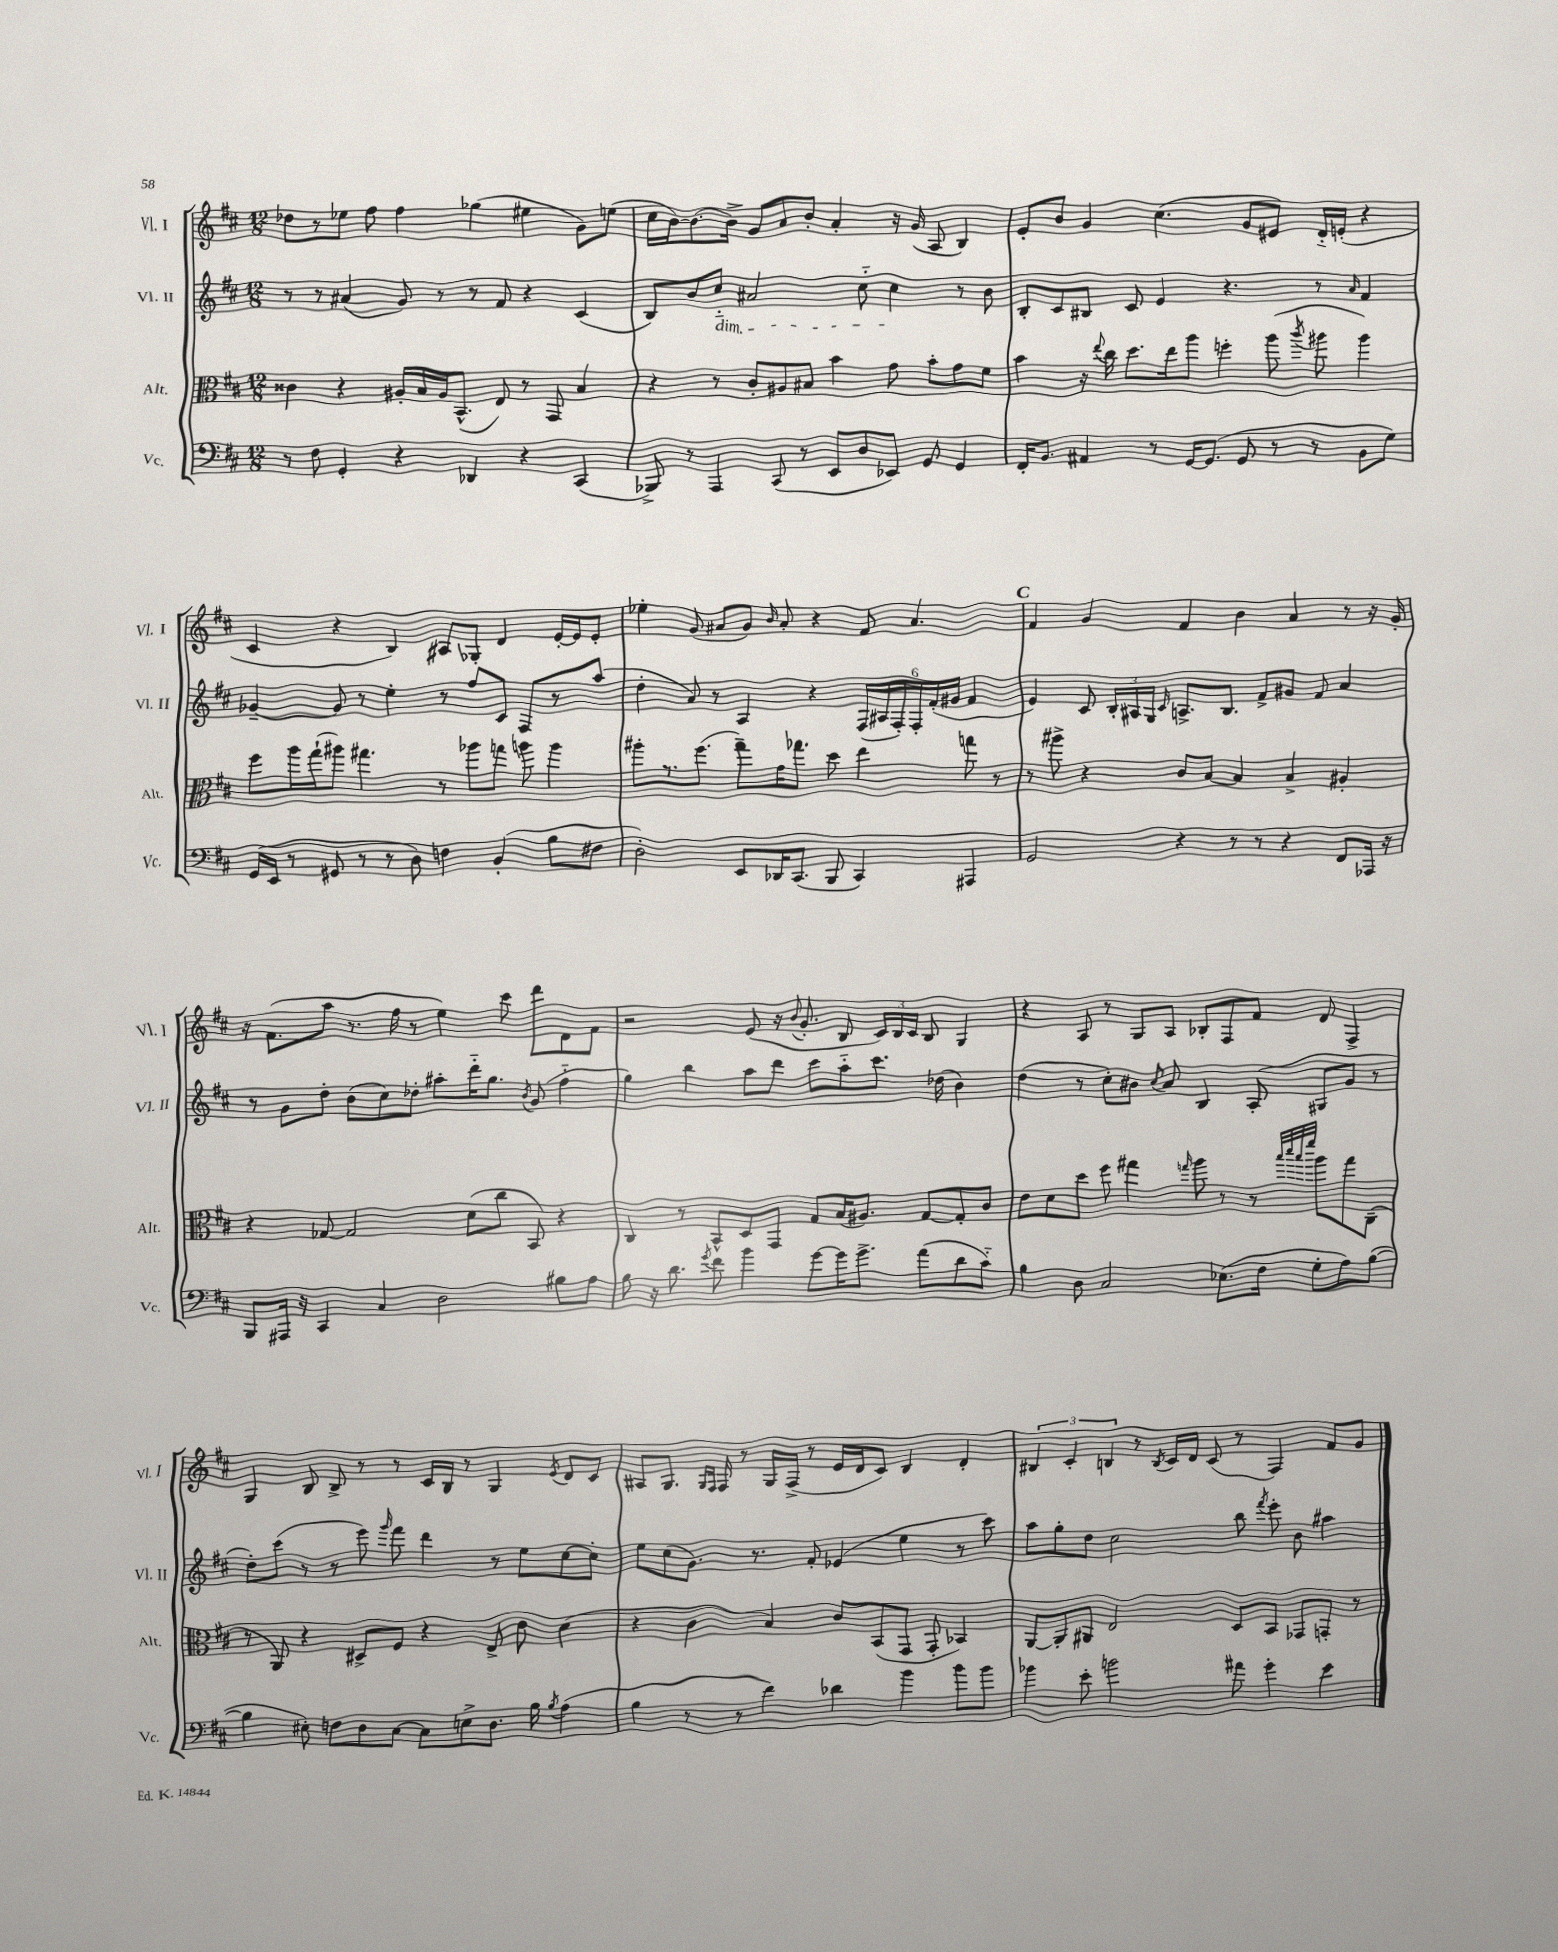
<<
\new StaffGroup <<
\new Staff = "s0" \with { instrumentName = "Vl. I" shortInstrumentName = "Vl. I" } {
    \clef treble \key d \major \numericTimeSignature \time 12/8
    \autoBeamOff des''8[ r8 ees''8] fis''8 fis''4 ges''4( eis''4 g'8[) e''8]( |
    cis''16[ b'16~) b'8.~ b'16]-> g'8[ a'8 b'8]-. a'4-. r16 g'16( a8 b4) |
    e'8[-. b'8] g'4 cis''4.( g'8[ eis'8]) d'16[-_ e'16]-.( r4 |
    cis'4 r4 b4) ais8[ ges8]-. d'4 e'16[~-. e'16 e'8]-. |
    ees''4-. g'8( ais'8[ g'8]) \grace { b'16 } ais'8-. r4 fis'8 ais'4. |
    \mark \markup { \bold "C" } fis'4 g'4 fis'4 b'4 a'4 r8 r16 g'16-. |
    r16 fis'8.[( a''8] r8. fis''16 r8 e''4) cis'''8 d'''8[ d'8 fis'8] |
    r2 e'8( r16 \appoggiatura { b'8 } g'8.-. b8 \tuplet 3/2 { cis'16[) b16 cis'16] } b8 g4 |
    r4 a8 r8 g8[ a8] bes8[-. fis8 fis'8] d'8 fis4-> |
    g4 b8 b8-> r8 r8 cis'16[ b16] r8 g4 \acciaccatura { e'8 } d'8[ cis'8] |
    ais8[ g8.] \grace { g16[ fis16] } fis16 r8 g16[ fis16]->( r8 e'16[ d'16 cis'8]) b4 d'4-. |
    \tuplet 3/2 { bis4 cis'4-. b4 } r8 \acciaccatura { b8 } cis'16[ d'16] cis'8( r8 fis4) fis'8[ g'8] \bar "|." |
}
\new Staff = "s1" \with { instrumentName = "Vl. II" shortInstrumentName = "Vl. II" } {
    \clef treble \key d \major \numericTimeSignature \time 12/8
    \autoBeamOff r8 r8 ais'4( g'8) r8 r8 fis'8 r4 cis'4( |
    b8[) b'8 cis''8]-_\dim ais'2 cis''8-_ cis''4\! r8 b'8 |
    b8[-. cis'8 bis8] cis'8 e'4 r4. r8 \grace { a'16 } fis'4 |
    ges'4~-- ges'8 r8 e''4-. r8 fis''8[ cis'8] fis8[ r8 a''8]( |
    d''4-. a'8) r8 a4 r4 \tuplet 6/4 { fis16[( ais16 fis16-.) fis16-. fis'16-.( gis'16] } fis'4 |
    \mark \markup { \bold "C" } e'4) cis'8 \tuplet 3/2 { b16[-. ais16 g16] } \grace { cis'16 } a8.[-> b8.] fis'8[-> gis'8] fis'8 a'4 |
    r8 g'8[ d''8]-. b'8[( cis''8) des''8]-. ais''8[-. d'''16-_ g''8.] \acciaccatura { b'8 } g'8( fis''4-_ |
    g''4) b''4 a''8[ d'''8] cis'''8[ a''8-_ cis'''8.] des''16( b'4) |
    d''4( r8 cis''8[-.) bis'8] \appoggiatura { cis''8 } a'8 b4 a8-.( gis8[ g'8] r8 |
    d''8[-.) cis'''8]( r8 r8 e'''8) \grace { g'''16 } fis'''8 d'''4 r8 e''8[ cis''8~ cis''8]-. |
    e''8[ cis''8( g'8.]) r8. fis'8-. ees'4( e''4 r8 cis'''8) |
    a''8[ g''8-. d''8] cis''2 b''8 \acciaccatura { fis'''8 } e'''8-. b'8 ais''4 \bar "|." |
}
\new Staff = "s2" \with { instrumentName = "Alt." shortInstrumentName = "Alt." } {
    \clef alto \key d \major \numericTimeSignature \time 12/8
    \autoBeamOff cisis'4 r4 ais16[-. b16 ais16 b,8.]-^( e8) r8 g,8 b4 |
    r4 r8 cis'8[-. ais8 bis8] b'4 g'8 b'8[-. g'8 fis'8] |
    b'4 r16 \appoggiatura { e''8 } cis''16 d''8.[ e''16 a''8] f''4-. a''8( \acciaccatura { cis'''8 } ais''8 ais''4) |
    fis''8[ a''16 g''16-!( ais''8]) gis''4. r8 aes''8[ g''8] a''8 a''4 |
    ais''8[-. r8. fis''8.]( g''8[--) g'16 ges''8.] d''8 e''4 g''8 r8 |
    \mark \markup { \bold "C" } r8 ais''8-> r4 cis'8[ b8]~ b4 b4-> ais4-. |
    r4 ges8~ ges2 d'8[( cis''8] b,8) r4 |
    cis4 r8 b,8[-^ d8 g,8] g8[ b16( ais8.]) g8[~ g8-. cis'8] |
    e'8[ d'8 d''8] fis''8 gis''4 \grace { g''16 } a''8 r8 r8 \grace { b''32[ d'''32 b''32 fis'''32] } a''8[ g''8 cis8]--( |
    r8 a,8) r4 dis8[-> fis8] r4 e8-> cis'8 d'4( |
    r4 cis'4 b4) cis'8[ b,8( g,8] g,8-. bes,4) |
    a,8[~ a,8-. ais,8] e2 d8[ b,8] ges,8[ g,8]-. r8 \bar "|." |
}
\new Staff = "s3" \with { instrumentName = "Vc." shortInstrumentName = "Vc." } {
    \clef bass \key d \major \numericTimeSignature \time 12/8
    \autoBeamOff r8 fis8 g,4-. r4 des,4 r4 cis,4( |
    bes,,8->) r8 a,,4 cis,8( r8 e,8[ d8 ees,8]) g,8 g,4 |
    fis,16[-. b,8.] ais,4 r8 g,16[~ g,8.]( g,8 r8 r8 b,8[ g8]) |
    g,16[( e,16] r8 gis,8 r8 r8 d8) f4 b,4-.( b8[ fis8] |
    d2-.) e,8[ des,16 cis,8.]( b,,8 cis,4) ais,,4 |
    \mark \markup { \bold "C" } g,2 r4 r8 r8 r4 fis,8[ aes,,16] r16 |
    b,,8[ ais,,16] r16 cis,4 cis4 d2 bis8[ a8] |
    b8 r16 d'8. \acciaccatura { g'8 } fis'8 b'4 g'8[~ g'16 g'8.]-> a'8[( d'8 cis'8]-_) |
    b4 d8 cis2 ees8.[( fis16] g8[-. a8) b8]~( |
    b4 eis8-.) f8[ d8 cis8]~ cis8[ e8-> d8.] b16 \acciaccatura { b8 } a4( |
    b4 r8 r8 fis'4) des'4 b'4 b'8[ b'8] |
    bes'4 e'8-. b'2 ais'8 g'4-. e'4 \bar "|." |
}
>>
>>
\layout { \context { \Score \remove "Bar_number_engraver" } }
